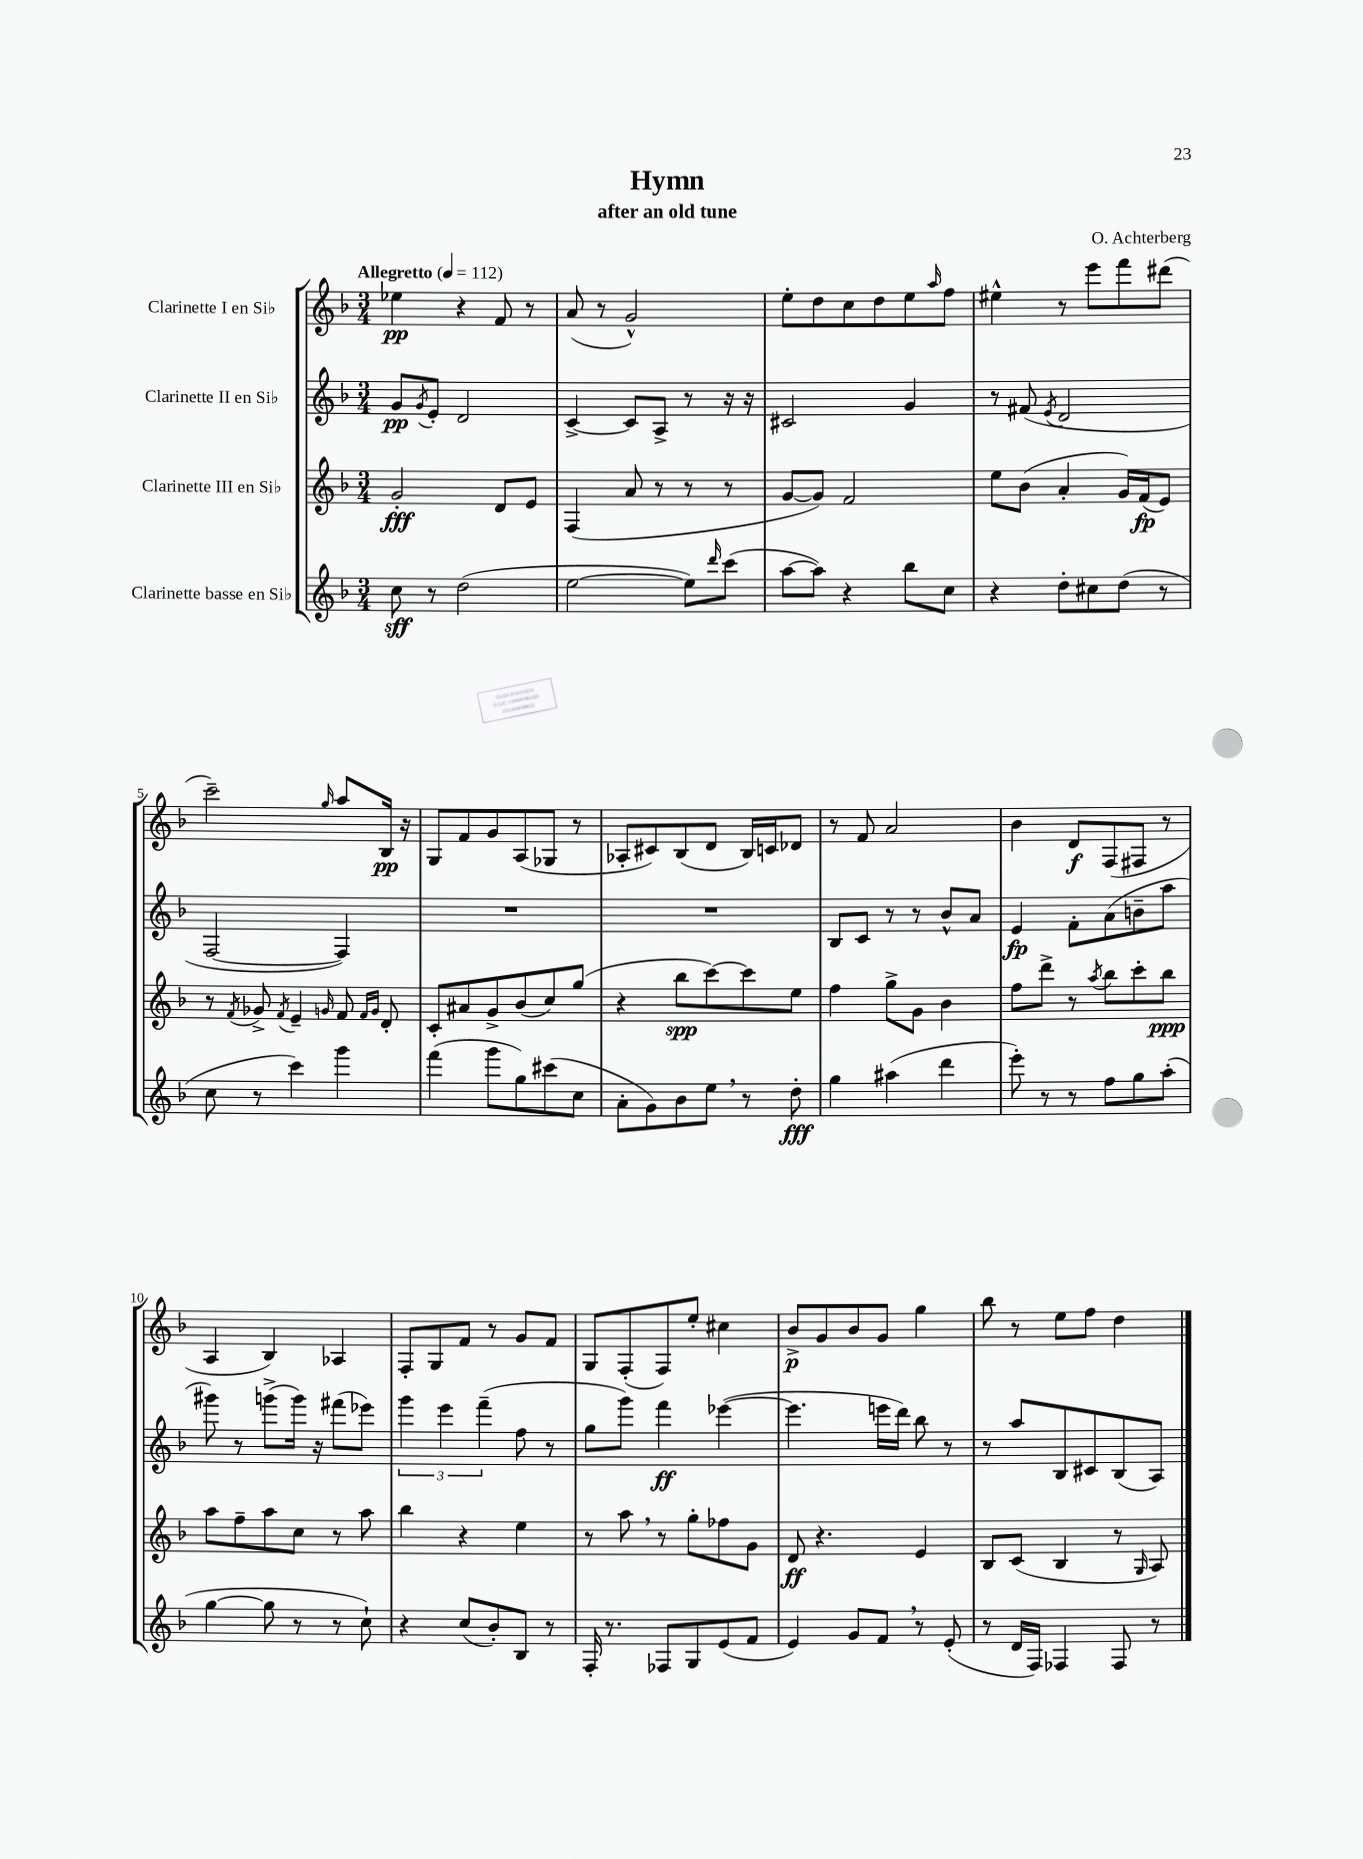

**kern	**dynam	**kern	**dynam	**kern	**dynam	**kern	**dynam
*part4	*part4	*part3	*part3	*part2	*part2	*part1	*part1
*staff4	*staff4	*staff3	*staff3	*staff2	*staff2	*staff1	*staff1
*I"Clarinette basse en Si♭	*	*I"Clarinette III en Si♭	*	*I"Clarinette II en Si♭	*	*I"Clarinette I en Si♭	*
*clefG2	*	*clefG2	*	*clefG2	*	*clefG2	*
*k[b-]	*	*k[b-]	*	*k[b-]	*	*k[b-]	*
*M3/4	*	*M3/4	*	*M3/4	*	*M3/4	*
*MM112	*	*MM112	*	*MM112	*	*MM112	*
=1	=1	=1	=1	=1	=1	=1	=1
!	!	!	!	!	!	!LO:TX:a:B:t=Allegretto	!
8cc\	sff	2g'/	fff	8g/L	pp	4ee-X\	pp
.	.	.	.	8qg/	.	.	.
8r	.	.	.	8e'/J	.	.	.
(2dd\	.	.	.	2d/	.	4r	.
.	.	8d/L	.	.	.	8f/	.
.	.	8e/J	.	.	.	8r	.
=2	=2	=2	=2	=2	=2	=2	=2
[2ee\	.	(4F/	.	[4c^/	.	(8a/	.
.	.	.	.	.	.	8r	.
.	.	8a/	.	8c/L]	.	2g^^/)	.
.	.	8r	.	8A^/J	.	.	.
8ee\L])	.	8r	.	8r	.	.	.
16qqddd/	.	.	.	.	.	.	.
(8ccc\J	.	8r	.	16r	.	.	.
.	.	.	.	16r	.	.	.
=3	=3	=3	=3	=3	=3	=3	=3
[8aa\L	.	[8g/L	.	2c#X/	.	8ee'\L	.
8aa\J])	.	8g/J])	.	.	.	8dd\	.
4r	.	2f/	.	.	.	8cc\	.
.	.	.	.	.	.	8dd\	.
8bb-\L	.	.	.	4g/	.	8ee\	.
.	.	.	.	.	.	16qqaa/	.
8cc\J	.	.	.	.	.	8ff\J	.
=4	=4	=4	=4	=4	=4	=4	=4
4r	.	8ee\L	.	8r	.	4ee#X^^\	.
.	.	(8b-\J	.	(8f#X/	.	.	.
.	.	.	.	8qe/	.	.	.
8dd'\L	.	4a'/	.	2d/	.	8r	.
8cc#X\	.	.	.	.	.	8eee\L	.
(8dd\J	.	16g/LL)	.	.	.	8fff\	.
.	.	(16f/J	fp	.	.	.	.
8r	.	8e/J)	.	.	.	(8ddd#X\J	.
!!LO:LB:g=z
=5	=5	=5	=5	=5	=5	=5	=5
8cc\	.	8r	.	[2F/	.	2ccc~\)	.
.	.	8qf/	.	.	.	.	.
8r	.	8g-X^/	.	.	.	.	.
.	.	8qf/	.	.	.	.	.
4ccc\)	.	4e~/	.	.	.	.	.
.	.	16qqgn/	.	.	.	16qqgg/	.
4ggg\	.	8f/	.	4F/])	.	8aa/L	.
.	.	16qqf/LL	.	.	.	.	.
.	.	16qqg/JJ	.	.	.	.	.
.	.	8d'/	.	.	.	16B-/Jk	pp
.	.	.	.	.	.	16r	.
=6	=6	=6	=6	=6	=6	=6	=6
(4fff\	.	8c'/L	.	2.r	.	8G/L	.
.	.	8a#X/	.	.	.	8f/	.
8ggg\L	.	8g^/	.	.	.	8g/	.
8gg\)	.	(8b-/	.	.	.	(8A/	.
(8ccc#X\	.	8cc/)	.	.	.	8G-X/J	.
8cc\J	.	(8gg/J	.	.	.	8r	.
=7	=7	=7	=7	=7	=7	=7	=7
8a'\L	.	4r	.	2.r	.	8A-X'/L	.
8g\)	.	.	.	.	.	8c#X/)	.
8b-\	.	8bb-\L	spp	.	.	(8B-/	.
8ee,\J	.	[8ccc\)	.	.	.	8d/J	.
8r	.	8ccc\]	.	.	.	16B-/LL)	.
.	.	.	.	.	.	16cn/J	.
8dd'\	fff	8ee\J	.	.	.	8d-X/J	.
=8	=8	=8	=8	=8	=8	=8	=8
4gg\	.	4ff\	.	8B-/L	.	8r	.
.	.	.	.	8c/J	.	8f/	.
(4aa#X\	.	8gg^\L	.	8r	.	2a/	.
.	.	8g\J	.	8r	.	.	.
4ddd\	.	4b-\	.	8b-^^/L	.	.	.
.	.	.	.	8a/J	.	.	.
=9	=9	=9	=9	=9	=9	=9	=9
8eee'\)	.	8ff\L	.	4e/	fp	4b-\	.
8r	.	8ddd^\J	.	.	.	.	.
8r	.	8r	.	8f'\L	.	8d/L	f
.	.	8qaa/	.	.	.	.	.
8ff\L	.	8bb-\L	.	(8a\	.	(8F/	.
8gg\	.	8ccc'\	.	8bn~\	.	8F#X/J	.
(8aa'\J	.	8bb-\J	ppp	8aa\J	.	8r	.
!!LO:LB:g=z
=10	=10	=10	=10	=10	=10	=10	=10
[4gg\	.	8aa\L	.	8ggg#X\)	.	4A/	.
.	.	8ff~\	.	8r	.	.	.
8gg\]	.	8aa\	.	(8gggn^\L	.	4B-/)	.
8r	.	8cc\J	.	16ggg\Jk)	.	.	.
.	.	.	.	16r	.	.	.
8r	.	8r	.	(8fff#X\L	.	4A-X/	.
8cc`\)	.	8aa\	.	8eee-X\J)	.	.	.
=11	=11	=11	=11	=11	=11	=11	=11
4r	.	4bb-\	.	6ggg\	.	8F'/L	.
.	.	.	.	.	.	8G/	.
.	.	.	.	6eee\	.	.	.
(8cc/L	.	4r	.	.	.	8f/J	.
.	.	.	.	(6fff~\	.	.	.
8b-'/)	.	.	.	.	.	8r	.
8B-/J	.	4ee\	.	8ff\	.	8g/L	.
8r	.	.	.	8r	.	8f/J	.
=12	=12	=12	=12	=12	=12	=12	=12
16F'/	.	8r	.	8gg\L	.	8G/L	.
8.r	.	.	.	.	.	.	.
.	.	8aa,\	.	8ggg\J)	.	(8F'/	.
8F-X/L	.	8r	.	4fff\	ff	8F/)	.
8G/	.	8gg'\L	.	.	.	8ee'/J	.
(8e/	.	8ff-X\	.	([4eee-X\	.	4cc#X\	.
8f/J	.	8g\J	.	.	.	.	.
=13	=13	=13	=13	=13	=13	=13	=13
4e/)	.	8d/	ff	4.eee-\]	.	8b-^/L	p
.	.	4.r	.	.	.	8g/	.
8g/L	.	.	.	.	.	8b-/	.
8f,/J	.	.	.	16eeen\LL	.	8g/J	.
.	.	.	.	16ddd\JJ)	.	.	.
8r	.	4e/	.	8bb-\	.	4gg\	.
(8e'/	.	.	.	8r	.	.	.
=14	=14	=14	=14	=14	=14	=14	=14
8r	.	8B-/L	.	8r	.	8bb-\	.
16d/LL	.	(8c/J	.	8aa/L	.	8r	.
16F/JJ)	.	.	.	.	.	.	.
4F-X/	.	4B-/	.	8B-/	.	8ee\L	.
.	.	.	.	8c#X/	.	8ff\J	.
8F-/	.	8r	.	(8B-/	.	4dd\	.
.	.	16qqG/	.	.	.	.	.
8r	.	8A/)	.	8A/J)	.	.	.
==	==	==	==	==	==	==	==
*-	*-	*-	*-	*-	*-	*-	*-
